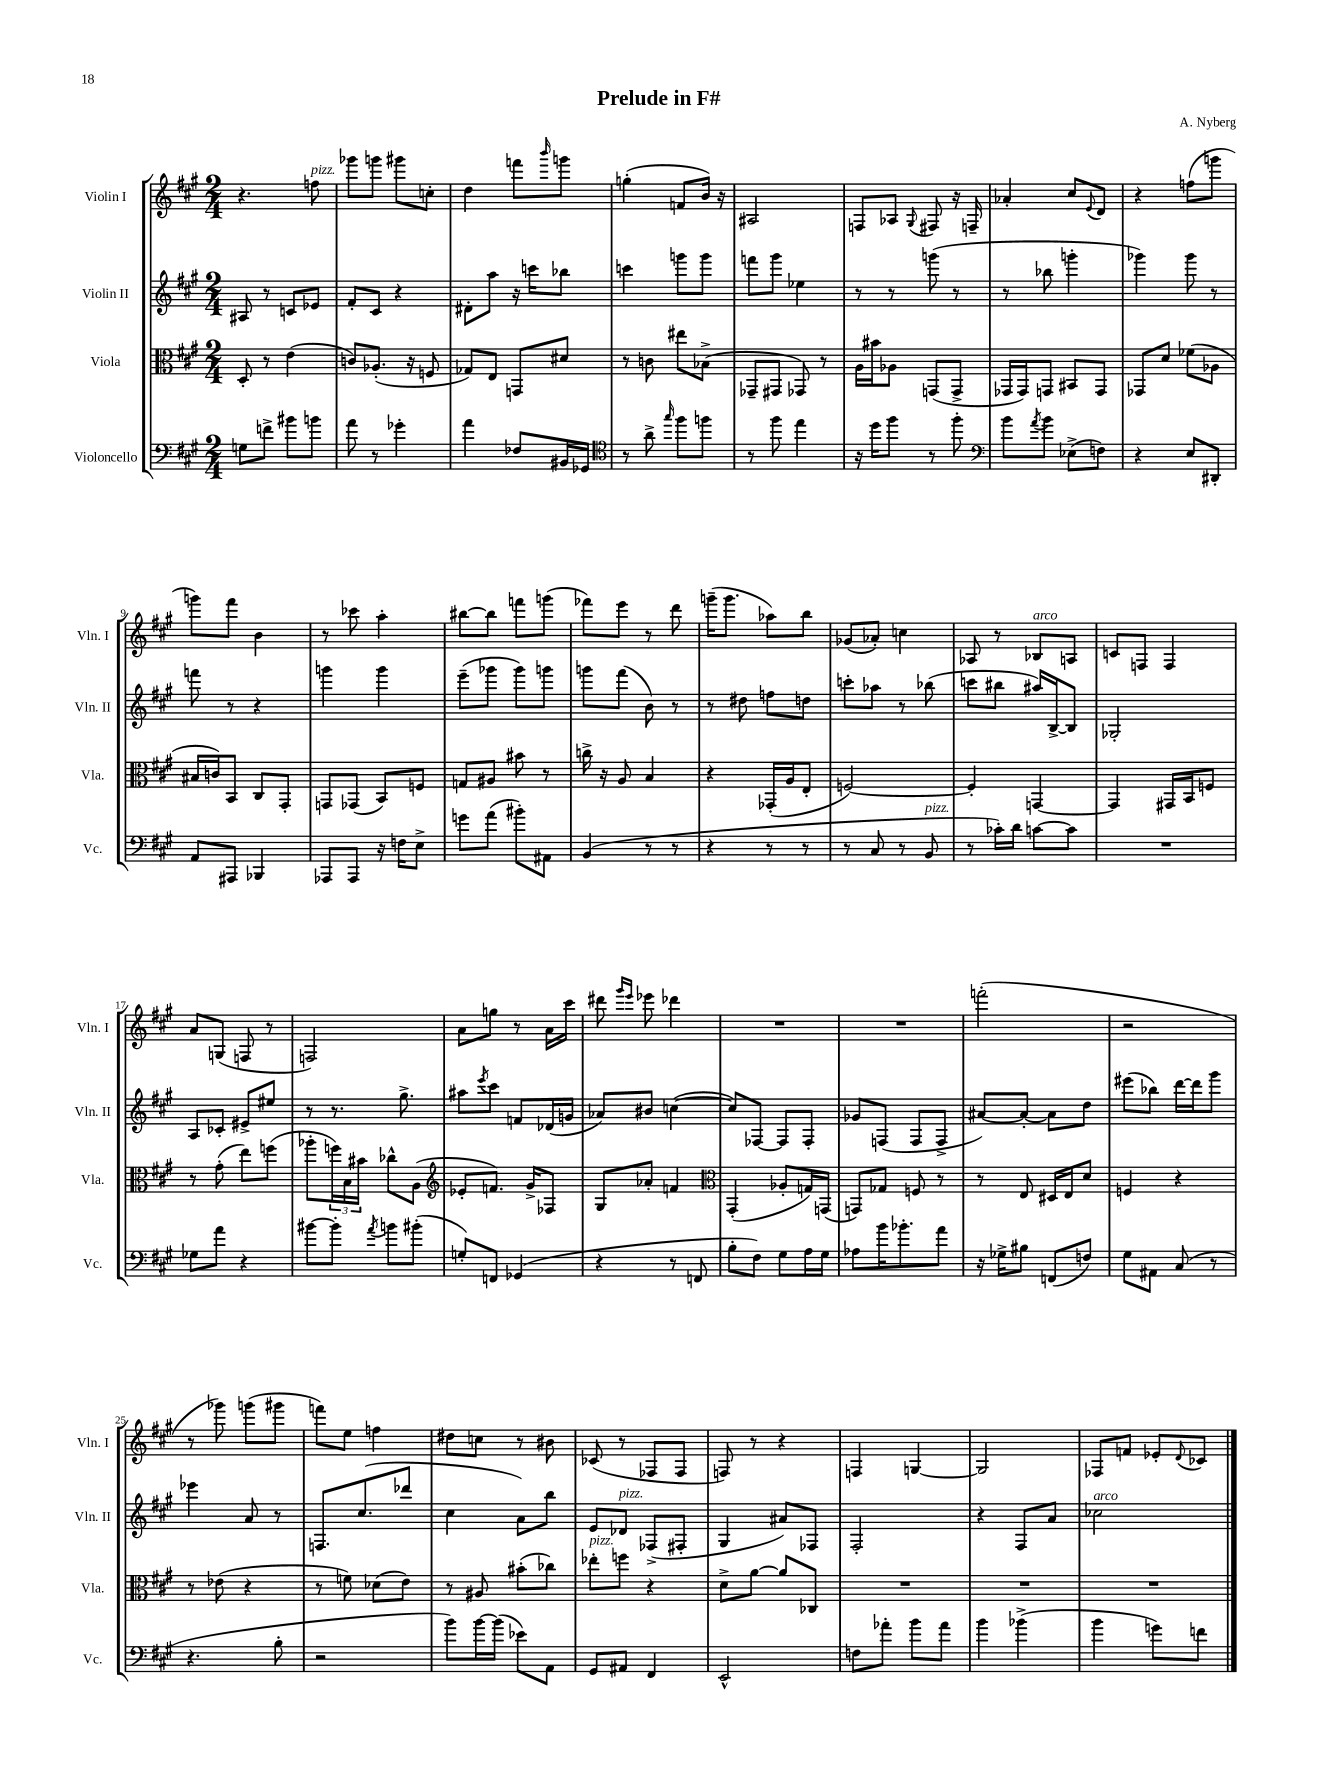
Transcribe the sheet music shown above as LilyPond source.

\header { title = "Prelude in F#" composer = "A. Nyberg" }
<<
\new StaffGroup <<
\new Staff = "s0" \with { instrumentName = "Violin I" shortInstrumentName = "Vln. I" } {
    \clef treble \key a \major \numericTimeSignature \time 2/4
    r4. f''8^\markup { \italic "pizz." } |
    ges'''8 g'''8 gis'''8 c''8-. |
    d''4 f'''8 \grace { b'''16 } g'''8 |
    g''4-.( f'8 b'16) r16 |
    ais2 |
    f8 aes8 \appoggiatura { gis8 } fis8 r16 f16-- |
    aes'4-. cis''8 \appoggiatura { e'8 } d'8 |
    r4 f''8( g'''8 |
    g'''8) fis'''8 b'4 |
    r8 ces'''8 a''4-. |
    bis''8~ bis''8 f'''8 g'''8( |
    fes'''8) e'''8 r8 d'''8 |
    g'''16--( g'''8. aes''8) b''8 |
    ges'8( aes'8-.) c''4 |
    aes8 r8 bes8^\markup { \italic "arco" } a8 |
    c'8 f8 f4 |
    a'8 g8( f8 r8 |
    f2) |
    a'8 g''8 r8 a'16 cis'''16 |
    dis'''8 \grace { gis'''16 e'''16 } ees'''8 des'''4 |
    R2 |
    R2 |
    f'''2-.( |
    r2 |
    r8 ges'''8) g'''8( gis'''8 |
    f'''8) e''8 f''4 |
    dis''8 c''8 r8 bis'8 |
    ces'8( r8 fes8 fes8 |
    f8) r8 r4 |
    f4 g4~ |
    g2 |
    fes8 f'8 ees'8-. \appoggiatura { d'8 } ces'8 \bar "|." |
}
\new Staff = "s1" \with { instrumentName = "Violin II" shortInstrumentName = "Vln. II" } {
    \clef treble \key a \major \numericTimeSignature \time 2/4
    ais8 r8 c'8 ees'8 |
    fis'8-. cis'8 r4 |
    dis'8-. a''8 r16 c'''16 bes''8 |
    c'''4 g'''8 g'''8 |
    f'''8 gis'''8 ees''4 |
    r8 r8 g'''8( r8 |
    r8 bes''8 g'''4-. |
    ges'''4) ges'''8 r8 |
    f'''8 r8 r4 |
    g'''4 g'''4 |
    e'''8--( ges'''8 ges'''8) g'''8 |
    g'''8 fis'''8( b'8) r8 |
    r8 dis''8 f''8 d''8 |
    c'''8-. aes''8 r8 bes''8( |
    c'''8 bis''8 ais''16) b16~-> b8 |
    ges2-. |
    a8 ces'8-. eis'8-> eis''8 |
    r8 r8. gis''8.-> |
    ais''8 \acciaccatura { e'''8 } cis'''8 f'8 des'16( g'16 |
    aes'8) bis'8 c''4~( |
    c''8) fes8~ fes8 fes8-. |
    ges'8 f8( f8 f8-> |
    ais'8~) ais'8~-. ais'8 d''8 |
    eis'''8( bes''8) d'''16~ d'''16 gis'''8 |
    ees'''4 a'8 r8 |
    f8. cis''8.( des'''8 |
    cis''4 a'8) b''8 |
    e'8 des'8^\markup { \italic "pizz." } fes8->( fis8-. |
    gis4 ais'8) fes8 |
    fis2-. |
    r4 fis8 a'8 |
    ces''2^\markup { \italic "arco" } \bar "|." |
}
\new Staff = "s2" \with { instrumentName = "Viola" shortInstrumentName = "Vla." } {
    \clef alto \key a \major \numericTimeSignature \time 2/4
    d8-. r8 e'4( |
    c'8) aes8.-.( r16 f8 |
    ges8) e8 g,8 dis'8 |
    r8 c'8 eis''8 bes8->( |
    ges,8-- gis,8 ges,8) r8 |
    a16 bis'16 aes8 g,8( g,8-> |
    ges,16 ges,16) g,8 bis,8 g,8 |
    ges,8 d'8 fes'8( aes8 |
    bis16 c'16) b,8 cis8 gis,8-. |
    g,8 ges,8( b,8) f8 |
    g8 ais8 bis'8 r8 |
    c''16-> r16 a8 b4 |
    r4 ges,16-.( a16 e8-. |
    f2~) |
    f4-. g,4~ |
    g,4 gis,16 b,16 f8 |
    r8 gis'8-.( e''8) f''8( |
    aes''8-. \tuplet 3/2 { f''16) b16 bis'16 } ces''8-^ a8( |
    \clef treble ees'8-. f'8.) gis'16-> fes8 |
    gis8 aes'8-. f'4 |
    \clef alto gis,4-.( aes8-. g16) g,16( |
    g,8) ges8 f8 r8 |
    r8 e8 dis16 e16 d'8 |
    f4 r4 |
    r8 ees'8( r4 |
    r8 f'8) des'8( e'8) |
    r8 ais8 bis'8-.( ces''8) |
    ees''8-.^\markup { \italic "pizz." } f''8 r4 |
    d'8-> a'8~ a'8 ces8 |
    R2 |
    R2 |
    R2 \bar "|." |
}
\new Staff = "s3" \with { instrumentName = "Violoncello" shortInstrumentName = "Vc." } {
    \clef bass \key a \major \numericTimeSignature \time 2/4
    g8 f'8-> bis'8 b'8 |
    a'8 r8 ges'4-. |
    a'4 fes8 bis,16 ges,16 |
    \clef tenor r8 a'8-> \grace { gis''16 } fis''8 f''8 |
    r8 fis''8 e''4 |
    r16 d''16 fis''8 r8 fis''8-. |
    \clef bass b'8 \acciaccatura { a'8 } b'8 ees8->( f8) |
    r4 e8 dis,8-. |
    a,8 ais,,8 bes,,4 |
    aes,,8 aes,,8 r16 f16 e8-> |
    g'8 a'8( bis'8-.) ais,8 |
    b,4( r8 r8 |
    r4 r8 r8 |
    r8 cis8 r8 b,8^\markup { \italic "pizz." } |
    r8 ces'16-.) d'16 c'8~ c'8 |
    R2 |
    ges8 a'8 r4 |
    bis'8~ bis'8-. \acciaccatura { a'8 } b'8 bis'8-.( |
    g8-.) f,8 ges,4( |
    r4 r8 f,8 |
    b8-. fis8) gis8 a16 gis16 |
    aes8 b'16 bes'8.-. a'8 |
    r16 ges16-> bis8 f,8( f8) |
    gis8 ais,8 cis8( r8 |
    r4. b8-. |
    r2 |
    b'8) b'16~ b'16( ees'8) a,8 |
    gis,8 ais,8 fis,4 |
    e,2-^ |
    f8 aes'8-. b'8 aes'8 |
    b'4 bes'4->( |
    b'4 g'8) f'8 \bar "|." |
}
>>
>>
